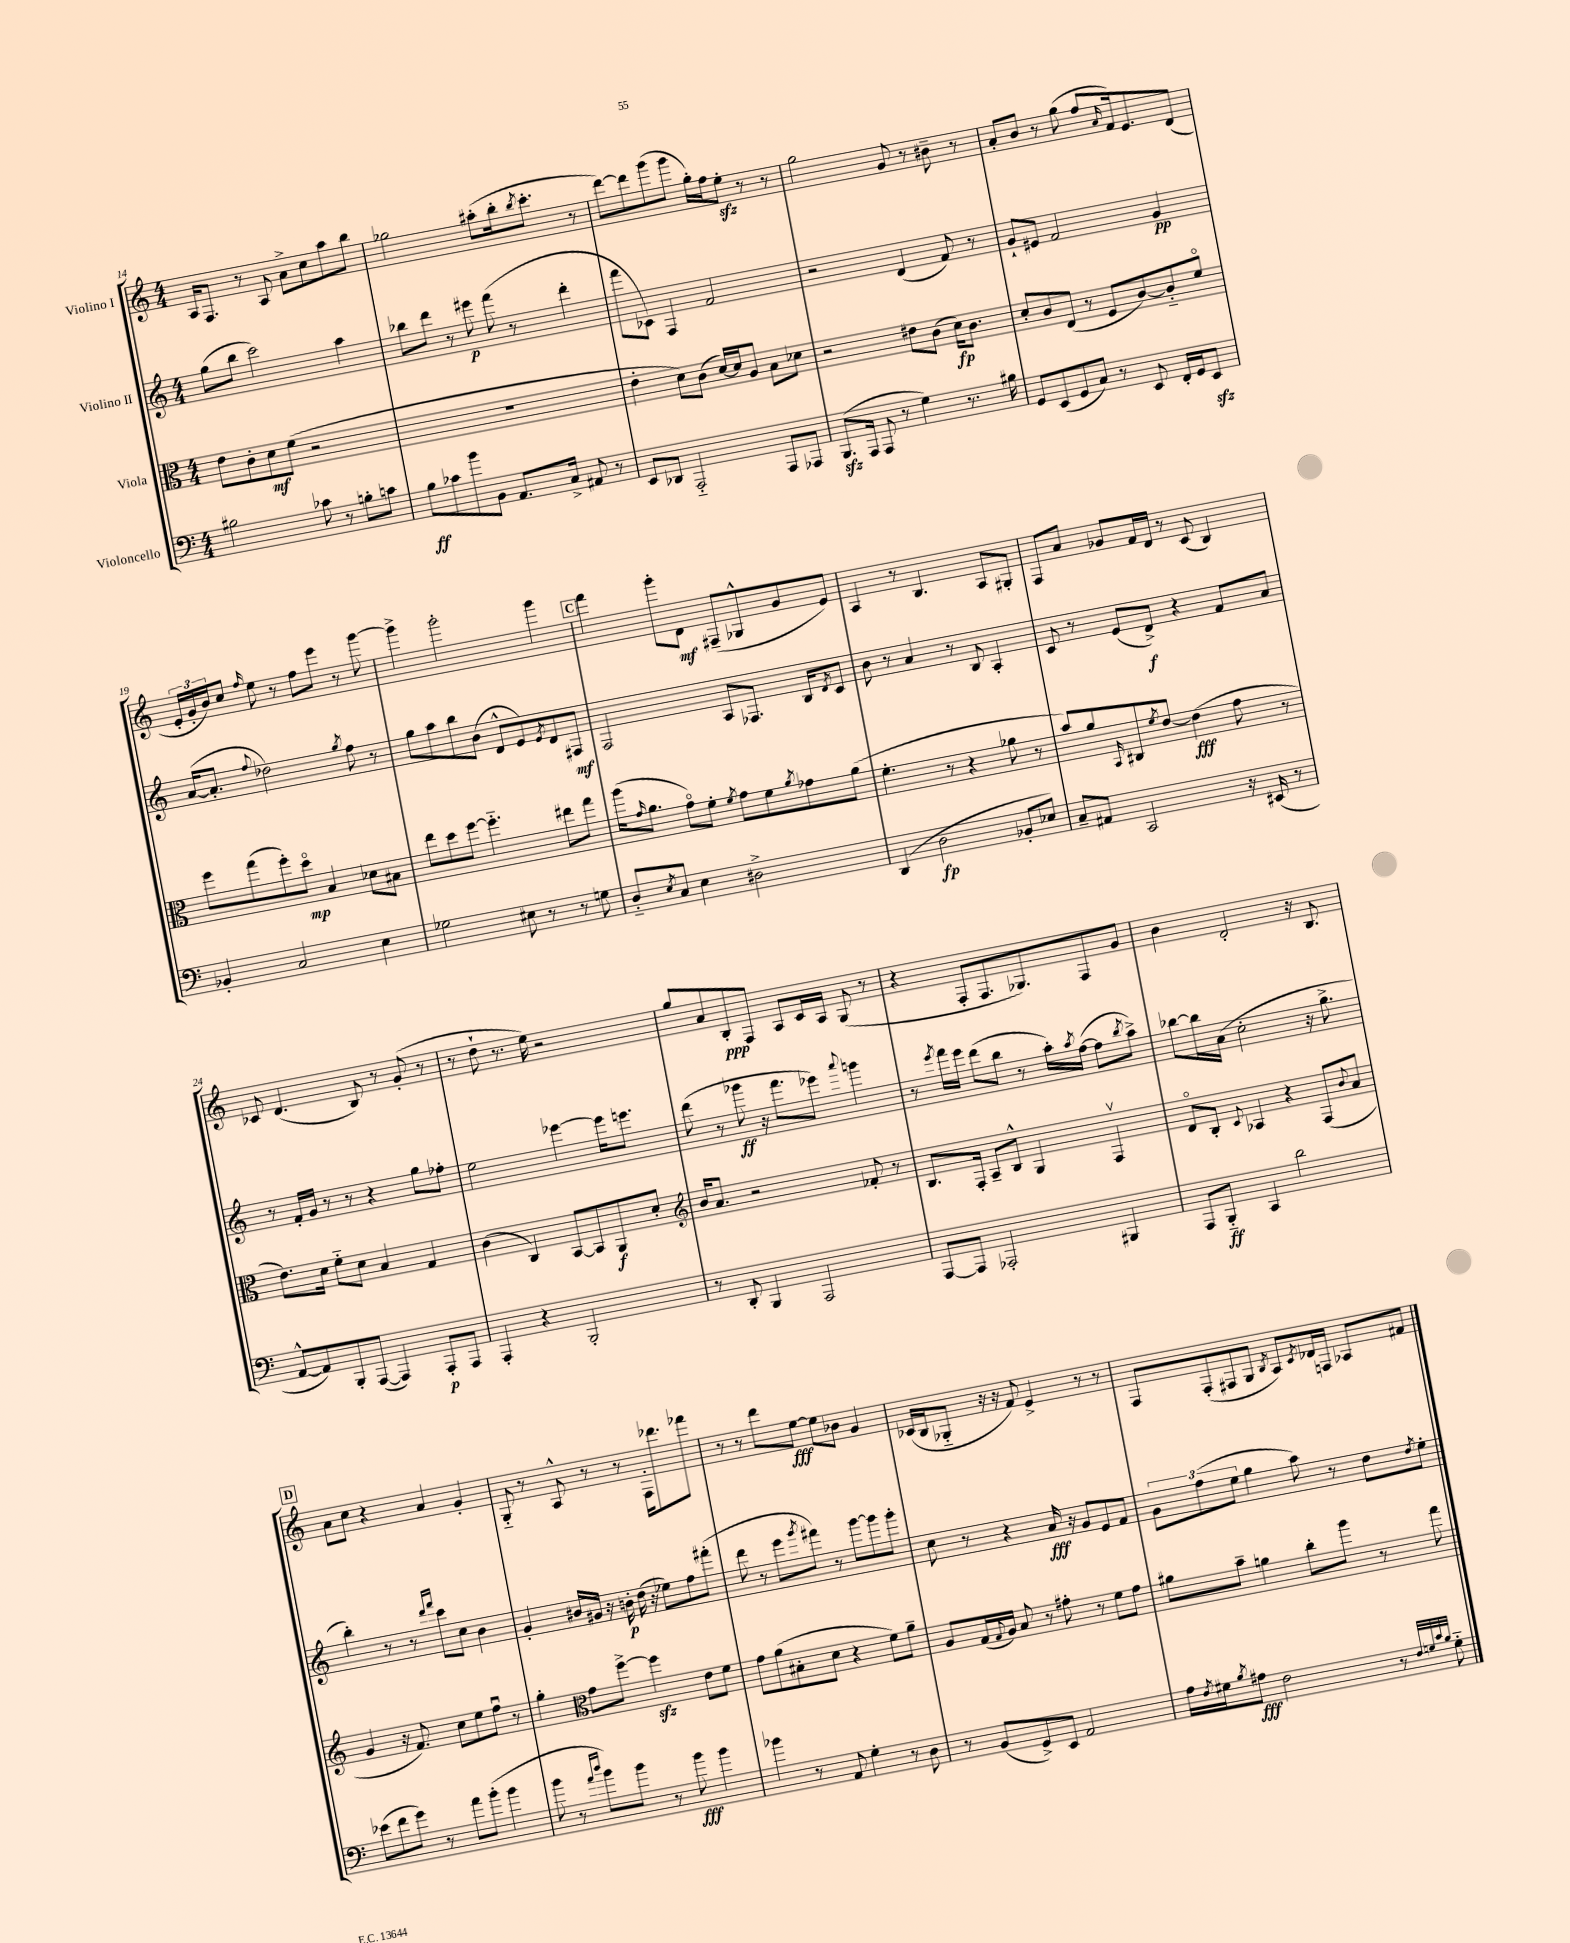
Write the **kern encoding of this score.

**kern	**kern	**kern	**kern
*staff4	*staff3	*staff2	*staff1
*clefF4	*clefC3	*clefG2	*clefG2
*k[]	*k[]	*k[]	*k[]
*M4/4	*M4/4	*M4/4	*M4/4
2B#	8e	(8gg	16A
.	.	.	8.F
.	8c'	8bb	.
.	8d	2ccc)	8r
.	(8f	.	8A
8c-	2r	.	8a^
8r	.	.	8cc
8B'	.	4aa	8aa
8c	.	.	8bb
=	=	=	=
8B	1r	8bb-	2gg-
8c-	.	8ddd	.
8b	.	8r	.
8BB	.	8eee#	.
8.AA	.	(8fff	(8aa#'
.	.	8r	16bb'
.	.	.	8qbb
16C^	.	.	8.ccc'
8AA#	.	4ddd'	.
8r	.	.	8r
=	=	=	=
8EE	4e'	8fff	[8ddd)
8DD-	.	8c-)	8ddd]
2AAA'~	8d)	4F	(8ggg
.	(8c	.	8ggg
.	[16d)	2f	16gg')
.	16d]	.	16ff
.	8A	.	8ee'
8AAA	8B	.	8r
8AAA-	8d-	.	8r
=	=	=	=
(8.BBB	2r	2r	2gg
16AAA	.	.	.
8AAA	.	.	.
8r	.	.	.
4G)	8e#	(4d	8g
.	(8c	.	8r
8.r	16d)	8f)	8b#~
.	8.c	.	.
.	.	8r	8r
16B#	.	.	.
=	=	=	=
8GG	8d'	8g`	8a'
(8EE	8c	8e#	8b
8GG	(8E	2f	8r
8C)	8r	.	(8gg
8r	8F	.	8ff
.	.	.	16qqa
8EE	[8c)	.	16f)
.	.	.	8.e
16FF'	8c'~]	4g	.
16GG	.	.	.
8EE	8fo	.	(8d
=	=	=	=
4BB-'	8ff	([16a	24e'
.	.	.	24g'
.	.	8.a']	.
.	.	.	24b)
.	(8gg	.	8cc
.	.	8qqff	16qqff
2C	8ff')	2dd-)	8ee
.	8ddo	.	8r
.	4B	.	8ff
.	.	.	8eee
.	.	8qgg	.
4E	8d-	8ff	8r
.	8B#	8r	[8ggg
=	=	=	=
2G-	8ee	8gg	4ggg^]
.	8dd	8aa	.
.	[8ff	8bb	2ggg'
.	4.ff'~]	(8b	.
8E#	.	8d^^	.
8r	.	8e)	.
.	.	8qe	.
8r	8ee#	8d	4ggg
8G	8gg	8F#	.
=	=	=	=
8D'~	(16aa	2F	4fff
.	16qqg	.	.
.	8.a	.	.
8qE	.	.	.
8C	.	.	.
4E	8go)	.	8ggg'
.	8f'	.	8d
.	8qf	.	.
2D#^	8g	8A	(8F#~
.	8f	8.F-	8G-^^
.	8qa	.	.
.	8g-	.	8g
.	.	16B	.
.	.	8qd	.
.	(8a	8c	8e)
=	=	=	=
(4DD	4.f'	8b	4A
.	.	8r	.
2D	.	4a	8r
.	8r	.	4.B
.	4r	8r	.
.	.	8B	.
8BB-'	8a-	4A'	8A
8E-)	8r	.	8G#'
=	=	=	=
8C~	8b)	8c	8F
8AA#	8a	8r	8a
.	16qqBB	.	.
2CC	8C#	(8e	8g-
.	8qf	.	.
.	[8e	8d^)	16f
.	.	.	16d
.	(4e]	4r	8r
.	.	.	(8c
16r	8g	8f	4B)
(16EE#	.	.	.
8r	8r	8a	.
=	=	=	=
[8AA^^	8.e)	8r	8c-
8AA])	.	16f'	(4.d
.	16d	16g	.
8BBB'	8f'~	8r	.
([8AAA	8d	8r	.
4AAA])	4B	4r	8B)
.	.	.	8r
8AAA'	4G	8gg	(8g'
8AAA	.	8ff-'	8r
=	=	=	=
4AAA'	(4c	2ee	8r
.	.	.	8dd`
4r	4C)	.	8.r
.	.	.	16ee)
2BBB'	[8BB	[4eee-	2r
.	8BB]	.	.
.	8AA	16eee-]	.
.	.	8.eee	.
.	8d'	.	.
=	=	=	=
*	*clefG2	*	*
8r	16b	(8ddd	8gg
.	8.a	.	.
8DD'	.	8r	8a
4BBB	2r	8ggg-	8B'
.	.	16r	8F
.	.	8.fff	.
2AAA	.	.	8A
.	.	8eee-)	16c
.	.	.	16A
.	.	8qqaaa	.
.	8f-'	4ggg	(8G
.	8r	.	8r
=	=	=	=
[8AAA	8.B	8r	4r
.	.	8qeee	.
8AAA]	.	16fff	.
.	16F'	16eee	.
2AAA-'	8A~	(8ddd	8F'
.	8B^^	8bb	8.F
.	4G	8r	.
.	.	.	8.G-)
.	.	16aa')	.
.	.	8qaa	.
.	.	([16ff	.
4BBB#	4Fv	8ff]	8F
.	.	8qbb	.
.	.	8aa^)	8g
=	=	=	=
8AAA	8do	[8bb-	4b
8BBB'~	8B'	16bb-]	.
.	.	(16a	.
.	8qqc	.	.
4CC	4A-	2cc'	2d'
2d	4r	.	.
.	(8F	16r	16r
.	.	8.gg^	8.B
.	8qqb	.	.
.	8a	.	.
=	=	=	=
(8e-	4g	4bb')	8a
8f	.	.	8cc
8g)	16r	8r	4r
.	8.f)	.	.
8r	.	8r	.
.	.	16qqddd	.
.	.	16qqfff	.
8a	8cc	8ccc	4a
(8b'	8ee	8cc	.
4b	8ffu	4b	4g'
.	8r	.	.
=	=	=	=
8b	4gg'	4g'	8G'~
8r	.	.	8r
*	*clefC3	*	*
16qqa	.	.	.
16qqdd	.	.	.
8b)	8g	16b#	8A^^
.	.	16g#	.
8b	[8ff^	16r	8r
.	.	16b'	.
8r	4ff]	(16dd	8r
.	.	16r	.
8b	.	8ee-)	16F'
.	.	.	8.ddd-
4b	8e	8ff	.
.	8f	(8fff#'	8fff-
=	=	=	=
4b-	8g	8ddd	8r
.	(8a	8r	8r
8r	8B#'	8eee	8ddd
.	.	8qggg	.
8AA	8d	8fff#)	[8ee
4G'	4r	8r	8ee]
.	.	[8ggg	8b-
8r	8f)	8ggg]	4g
8D	8a~	8ggg'	.
=	=	=	=
8r	8A	8cc	(16c-
.	.	.	16B
(8BB	(16G	8r	8G-'~
.	8qqG	.	.
.	16A)	.	.
8GG^)	8B	4r	16r
.	.	.	16r
8EE	8r	.	8f)
2AA	8g#'	16a	4e^
.	.	16r	.
.	8r	8g	.
.	8f	8e	8r
.	8g#	8f	8r
=	=	=	=
16A	8a#	12g	8F
8qF	.	.	.
16G#	.	.	.
.	.	(12ff	.
8qB	.	.	.
8A#	8b~	.	(8F'
.	.	12ee	.
2F	4a	4gg	8F#
.	.	.	8G
.	.	.	8qB
.	8cc'	8aa)	8A)
.	.	.	8qc
.	8aa	8r	16d-
.	.	.	16F
8r	8r	8dd	8A-
32qqF	.	.	.
32qqG	.	.	.
32qqc	.	.	.
32qqB	.	8qdd	.
8G'~	8gg	8ee'	8f#
==	==	==	==
*-	*-	*-	*-
